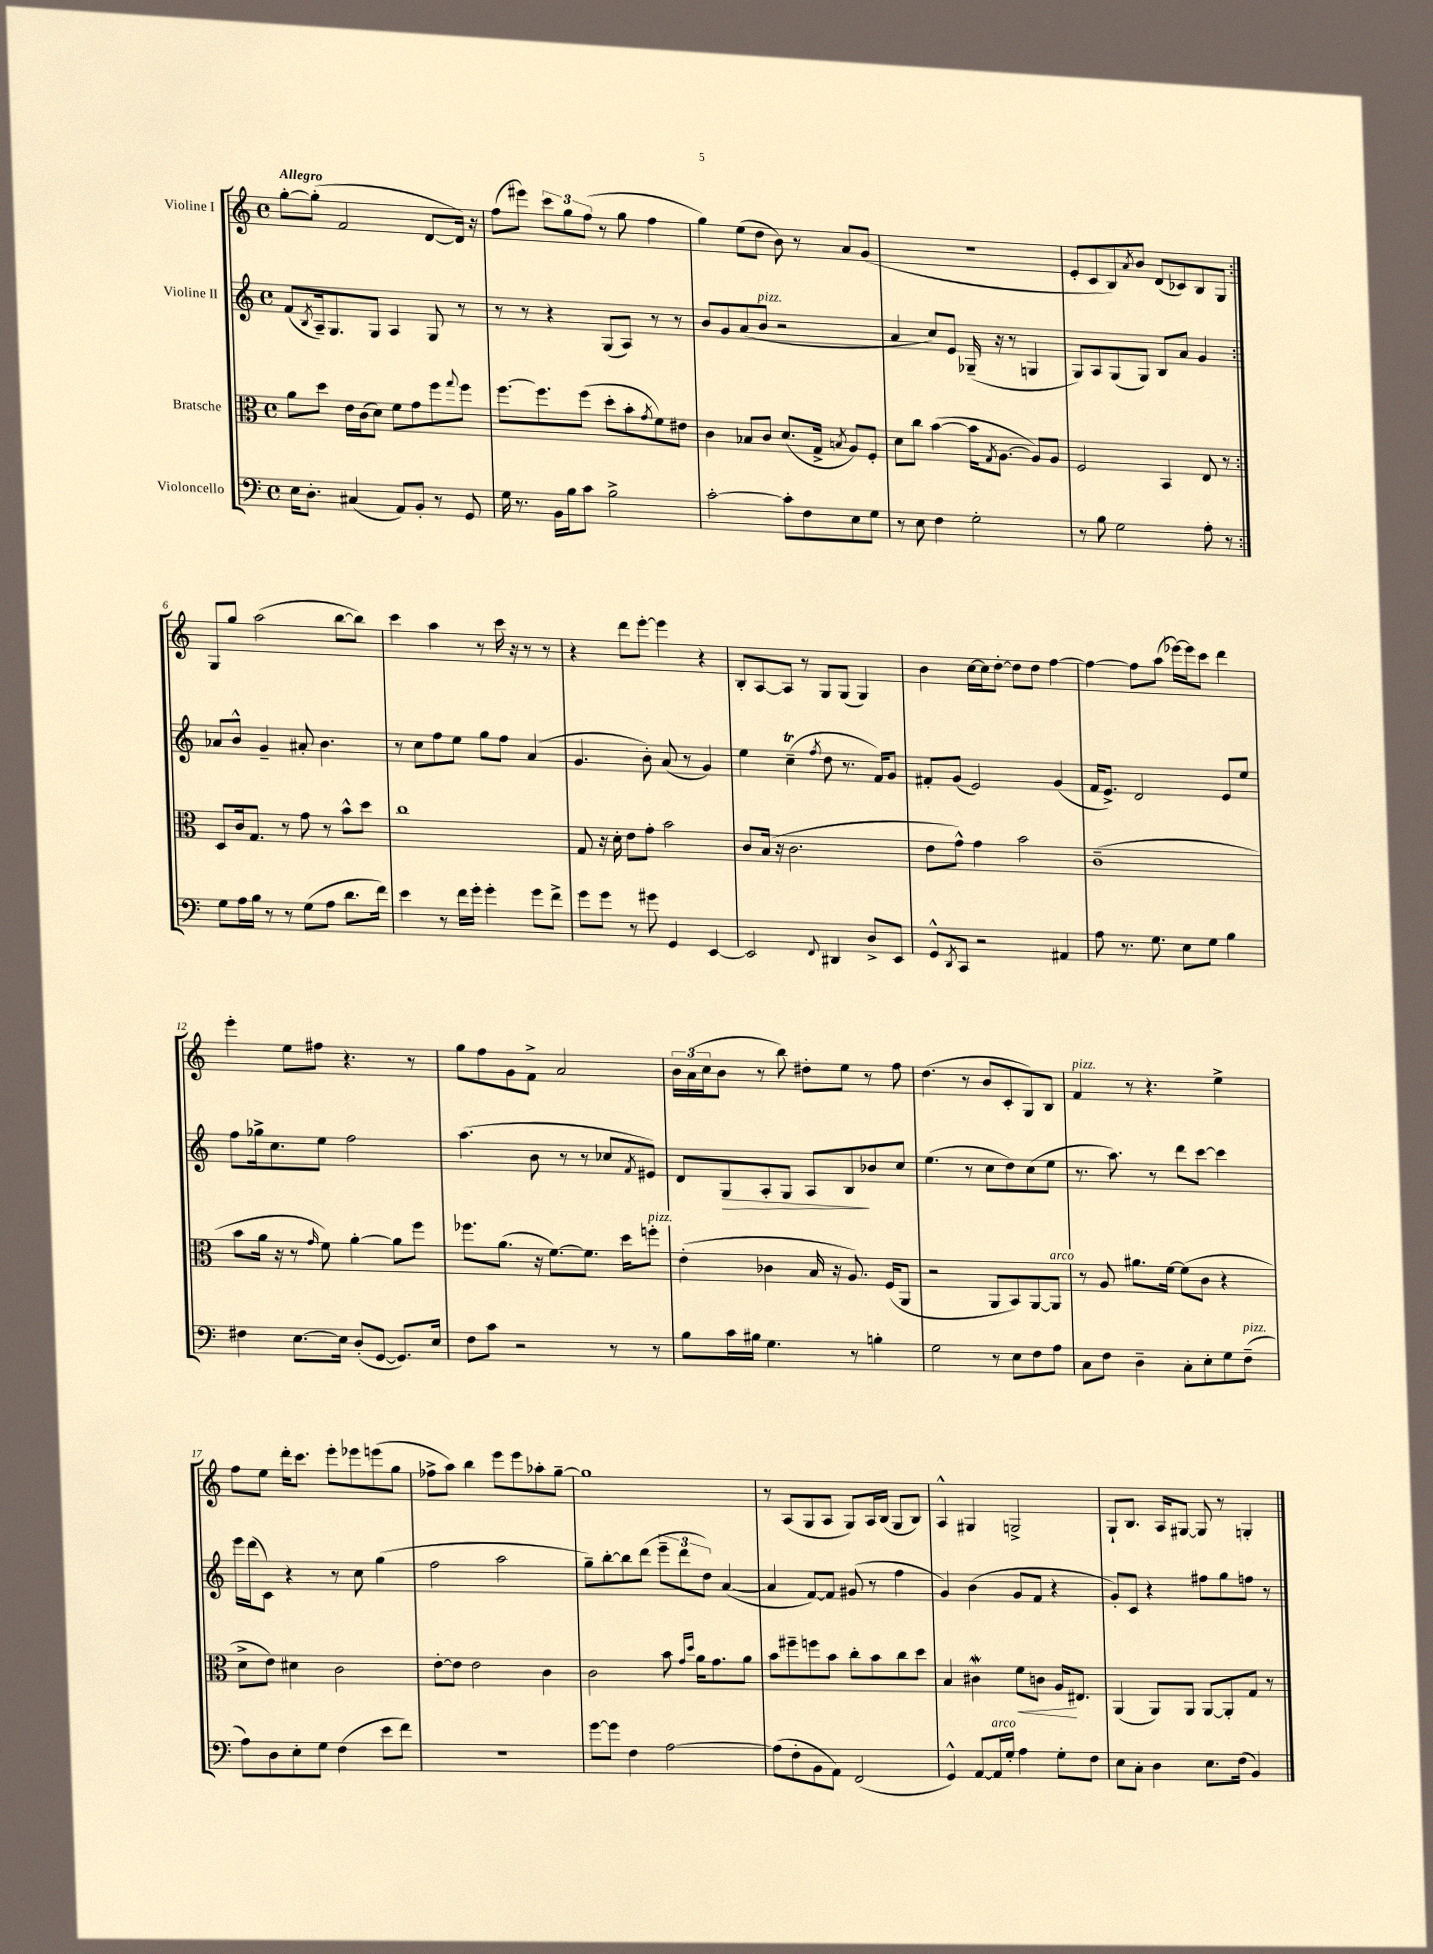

**kern	**kern	**dynam	**kern	**dynam	**kern
*part4	*part3	*part3	*part2	*part2	*part1
*staff4	*staff3	*staff3	*staff2	*staff2	*staff1
*I"Violoncello	*I"Bratsche	*	*I"Violine II	*	*I"Violine I
*clefF4	*clefC3	*	*clefG2	*	*clefG2
*k[]	*k[]	*	*k[]	*	*k[]
*M4/4	*M4/4	*	*M4/4	*	*M4/4
*met(c)	*met(c)	*	*met(c)	*	*met(c)
=1	=1	=1	=1	=1	=1
!	!	!	!	!	!LO:TX:a:B:t=Allegro
16E\KL	8a\L	.	(8f/L	.	[8gg'\L
8.D'\J	.	.	.	.	.
.	.	.	8qB/	.	.
.	8dd\J	.	16A~/k)	.	(8gg'\J]
.	.	.	8.G/	.	.
(4C#X/	16e\LL	.	.	.	2f/
.	(16c\J	.	.	.	.
.	8d\J)	.	8G/J	.	.
8AA/L)	8f\L	.	4A/	.	.
8BB'/J	8g\	.	.	.	.
8r	8ff\	.	8G/	.	[8d/L
.	8qqgg/	.	.	.	.
8GG/	8ff\J	.	8r	.	16d/Jk])
.	.	.	.	.	16r
=2	=2	=2	=2	=2	=2
16G\	[8.ff\L	.	8r	.	(8ff\L
8.r	.	.	.	.	.
.	.	.	8r	.	8eee#X\J)
.	8.ff\]	.	.	.	.
16BB\LL	.	.	4r	.	12ccc\L
16B\J	.	.	.	.	.
.	.	.	.	.	12gg\
8c\J	(8ff\J	.	.	.	.
.	.	.	.	.	(12ff\J
2B^\	8dd'\L	.	(8G/L	.	8r
.	8b'\	.	8A/J)	.	8gg\
.	8qg/	.	.	.	.
.	8f\)	.	8r	.	4ff\
.	8e#X\J	.	8r	.	.
=3	=3	=3	=3	=3	=3
[2c'\	4c\	.	8b/L	.	4gg\)
.	.	.	8g/	.	.
.	8B-X/L	.	(8a/	.	(8ee\L
!	!	!	!LO:TX:a:i:t=pizz.	!	!
.	8c/J	.	8b/J	.	8dd\J
8c'\L]	(8.d/L	.	2r	.	8b\)
8F\	.	.	.	.	8r
.	16G^/Jk	.	.	.	.
.	8qBn/	.	.	.	.
8E\	8A/L)	.	.	.	8a/L
8G\J	8F'/J	.	.	.	(8g/J
=4	=4	=4	=4	=4	=4
8r	8d\L	.	4a/	.	1r
8E\	8cc\J	.	.	.	.
4F\	([4b\	.	8cc/L)	.	.
.	.	.	8e/J	.	.
2G'\	16b\KL]	.	(16G-X~/	.	.
.	8qG/	.	.	.	.
.	[8.A\J	.	16r	.	.
.	.	.	8r	.	.
.	8A/L])	.	4Gn/	.	.
.	8A/J	.	.	.	.
=5	=5	=5	=5	=5	=5
8r	2F/	.	8G/L)	.	8e'/L
8B\	.	.	8A/	.	8c/
2G\	.	.	(8G/	.	8B/)
.	.	.	.	.	8qa/
.	.	.	8G/J)	.	8b/J
.	4BB/	.	8B/L	.	(8d/L
.	.	.	8a/J	.	8c-X/)
8A'\	8E/	.	4g/	.	8B/
8r	8r	.	.	.	8G/J
!!LO:LB:g=z
=6:|!	=6:|!	=6:|!	=6:|!	=6:|!	=6:|!
8G\L	8D/L	.	8a-X/L	.	8G/L
16A\L	16c/k	.	8b^^/J	.	8gg/J
16B\JJ	8.G/J	.	.	.	.
8r	.	.	4g~/	.	(2aa\
8r	8r	.	.	.	.
(8G\L	8g\	.	8a#X'/	.	.
8A\J	8r	.	4.b\	.	.
8.d\L	8b^^\L	.	.	.	[8bb\L
.	8dd\J	.	.	.	8bb\J])
16f\Jk)	.	.	.	.	.
=7	=7	=7	=7	=7	=7
4e\	1cc	.	8r	.	4ccc\
.	.	.	8cc\L	.	.
8r	.	.	8ff\	.	4aa\
16f\LL	.	.	8ee\J	.	.
16g'\JJ	.	.	.	.	.
4g'\	.	.	8gg\L	.	8r
.	.	.	8ff\J	.	16ccc\
.	.	.	.	.	16r
8g\L	.	.	(4a/	.	8r
8f^\J	.	.	.	.	8r
=8	=8	=8	=8	=8	=8
8g\L	8G/	.	4.g/	.	4r
8g\J	16r	.	.	.	.
.	16d'\	.	.	.	.
8r	8e\L	.	.	.	8ddd\L
8g#X\	8g'\J	.	8b'\)	.	[8eee'\J
4GG/	2b\	.	(8a/	.	4eee\]
.	.	.	8r	.	.
[4EE/	.	.	4g/)	.	4r
=9	=9	=9	=9	=9	=9
2EE/]	8c/L	.	4ee\	.	8B'/L
.	(16B/Jk	.	.	.	[8A/
.	16r	.	.	.	.
.	2.c\	.	(4ccT~\	.	8A/J]
.	.	.	.	.	8r
8qqFF/	.	.	8qff/	.	.
4DD#X/	.	.	8dd\	.	8G/L
.	.	.	8.r	.	(8G/J
8D^/L	.	.	.	.	4G/)
.	.	.	16f/KL)	.	.
8EE/J	.	.	8g/J	.	.
=10	=10	=10	=10	=10	=10
8GG^^/L	8e\L	.	8f#X'/L	.	4b\
8qDD/	.	.	.	.	.
8CC/J	8g^^\J)	.	(8g/J	.	.
2r	4g\	.	2e/)	.	[16cc\LL
.	.	.	.	.	16cc\J]
.	.	.	.	.	[8dd'\J
.	2b\	.	.	.	8dd\L]
.	.	.	.	.	8dd\J
4AA#X/	.	.	(4g/	.	[4ff\
=11	=11	=11	=11	=11	=11
8A\	(1c~	.	16f/KL	.	4ff\_
.	.	.	8.e^/J)	.	.
8.r	.	.	.	.	.
.	.	.	2d/	.	8ff\L]
8.G\	.	.	.	.	.
.	.	.	.	.	(8aa\J
8E\L	.	.	.	.	[16eee-X\LL)
.	.	.	.	.	16eee-\J]
8G\J	.	.	.	.	8ccc\J
4B\	.	.	8e/L	.	4ddd\
.	.	.	8ee/J	.	.
!!LO:LB:g=z
=12	=12	=12	=12	=12	=12
4F#X\	8b\L	.	8ff\L	.	4eee'\
.	16a\Jk	.	16gg-X^\k	.	.
.	16r	.	8.cc\	.	.
[8.E\L	8r	.	.	.	8ee\L
.	16qqg/	.	.	.	.
.	8f\)	.	8ee\J	.	8ff#X\J
16E\Jk]	.	.	.	.	.
(8D'/L	[4a'\	.	2ff\	.	4.r
[8GG/J	.	.	.	.	.
8.GG/L])	8a\L]	.	.	.	.
.	8ff\J	.	.	.	8r
16E/Jk	.	.	.	.	.
=13	=13	=13	=13	=13	=13
8F\L	8.ff-X\L	.	(4.aa\	.	8gg\L
8c\J	.	.	.	.	8ff\
.	(8.a\J	.	.	.	.
2r	.	.	.	.	8g\
.	16r	.	8b\	.	8f^\J
.	[8.f\L)	.	.	.	.
.	.	.	8r	.	2a/
.	8.f\J]	.	8r	.	.
8r	.	.	8cc-X/L	.	.
.	16dd\KL	.	.	.	.
.	.	.	8qf/	.	.
!	!LO:TX:a:i:t=pizz.	!	!	!	!
8r	8ffn'\J	.	8e#X/J)	.	.
=14	=14	=14	=14	=14	=14
8B\L	(4e'\	.	8d/L	.	24b\LL
.	.	.	.	.	(24a\
.	.	.	.	.	24cc\J
!	!	!	!	!LO:HP:b	!
16c\L	.	.	8G/	>	8b\J
16B#X\JJ	.	.	.	.	.
4.G\	4c-X\	.	8A'/	.	8r
.	.	.	8G/J	.	8bb\)
.	16B/	.	8A/L	.	8dd#X'\L
.	16r	.	.	.	.
8r	8.A/)	.	8B/	.	8ee\J
4Bn'\	.	.	8b-X/	]	8r
.	(16F/KL	.	.	.	.
.	8AA/J	.	8cc/J	.	8ff\
=15	=15	=15	=15	=15	=15
2G\	2r	.	(4.ee\	.	(4.dd\
.	.	.	8r	.	8r
8r	8AA/L	.	8cc\L	.	8b/L
8E\L	8BB/)	.	8dd\)	.	8c'/
8F\	[8AA/	.	(8cc\	.	8G/)
!	!LO:TX:a:i:t=arco	!	!	!	!
8A\J	8AA/J]	.	8ee\J	.	8B/J
=16	=16	=16	=16	=16	=16
!	!	!	!	!	!LO:TX:a:i:t=pizz.
8C\L	8r	.	8.r	.	4f/
8F\J	8A/	.	.	.	.
.	.	.	8.aa\)	.	.
4D~\	8.a#X\L	.	.	.	8r
.	.	.	8r	.	4.r
.	[16f\Jk	.	.	.	.
8C'\L	(8f\L]	.	8ddd\L	.	.
8E'\	8c\J	.	[8ccc\J	.	.
8G\	4r	.	4ccc\]	.	4ee^\
!LO:TX:a:i:t=pizz.	!	!	!	!	!
(8F~\J	.	.	.	.	.
!!LO:LB:g=z
=17	=17	=17	=17	=17	=17
8A\L)	8d^\L	.	16eee\LL	.	8ff\L
.	.	.	(16ddd\J	.	.
8D\	8e\J)	.	8c\J)	.	8ee\J
8E'\	4d#X\	.	4r	.	16ddd'\KL
.	.	.	.	.	8.ccc\J
8G\J	.	.	.	.	.
(4F\	2c\	.	8r	.	8eee'\L
.	.	.	8cc\	.	8eee-X\
8e\L	.	.	(4gg\	.	(8eeen\
8f\J)	.	.	.	.	8gg\J
=18	=18	=18	=18	=18	=18
1r	[8e'\L	.	2ff\	.	8ff-X^\L
.	8e\J]	.	.	.	8aa\J)
.	2e\	.	.	.	4bb\
.	.	.	2aa\	.	8eee\L
.	.	.	.	.	8eee\
.	4c\	.	.	.	8aa-X'\
.	.	.	.	.	[8gg~\J
=19	=19	=19	=19	=19	=19
[8g\L	2c\	.	8gg~\L)	.	1gg]
8g\J]	.	.	[8bb'\	.	.
4F\	.	.	8bb\]	.	.
.	.	.	(8ddd\J	.	.
[2A\	8b\	.	12eee~\L	.	.
.	.	.	12ddd\	.	.
.	16qqg/LL	.	.	.	.
.	16qqdd/JJ	.	.	.	.
.	16a\KL	.	.	.	.
.	.	.	12dd\J)	.	.
.	8.g\	.	.	.	.
.	.	.	([4a/	.	.
.	8a\J	.	.	.	.
=20	=20	=20	=20	=20	=20
(8A\L]	8b\L	.	4a/]	.	8r
8F'\	8ff#X~\	.	.	.	(8A/L
8BB\	8ffn\	.	[8f/L)	.	8G/
8AA\J)	8b\J	.	8f/J]	.	8A/J
(2FF/	8cc'\L	.	(8g#X/	.	8G/L)
.	8b\	.	8r	.	16A/L
.	.	.	.	.	(16B/JJ
.	8cc\	.	4ff\	.	8G/L
.	8dd\J	.	.	.	8B/J)
=21	=21	=21	=21	=21	=21
4GG^^/)	4B/	.	4g/)	.	4A^^/
[8AA/L	4c#XW\	.	(4b\	.	4G#X/
!LO:TX:a:i:t=arco	!	!	!	!	!
16AA/L]	.	.	.	.	.
16G'/JJ	.	.	.	.	.
!	!	!LO:HP:b	!	!	!
4A\	8f\L	<	8g/L	.	2Gn^/
.	8cn\J	.	8f/J	.	.
8G'\L	16A/KL	.	4r	.	.
.	8.E#X/J	[	.	.	.
8F\J	.	.	.	.	.
=22	=22	=22	=22	=22	=22
8E\L	(4AA/	.	8g'/L)	.	8G`/L
8C'\J	.	.	8c/J	.	8.B/J
4D\	8AA/L)	.	4r	.	.
.	.	.	.	.	16A/KL
.	8AA/J	.	.	.	[8G#X/J
8.E\L	[8AA/L	.	8ff#X\L	.	8G#/]
.	8AA'/]	.	8gg\	.	8r
(16F\Jk	.	.	.	.	.
4BB/)	8G/J	.	8ffn\J	.	4Gn'/
.	8r	.	8r	.	.
==	==	==	==	==	==
*-	*-	*-	*-	*-	*-
